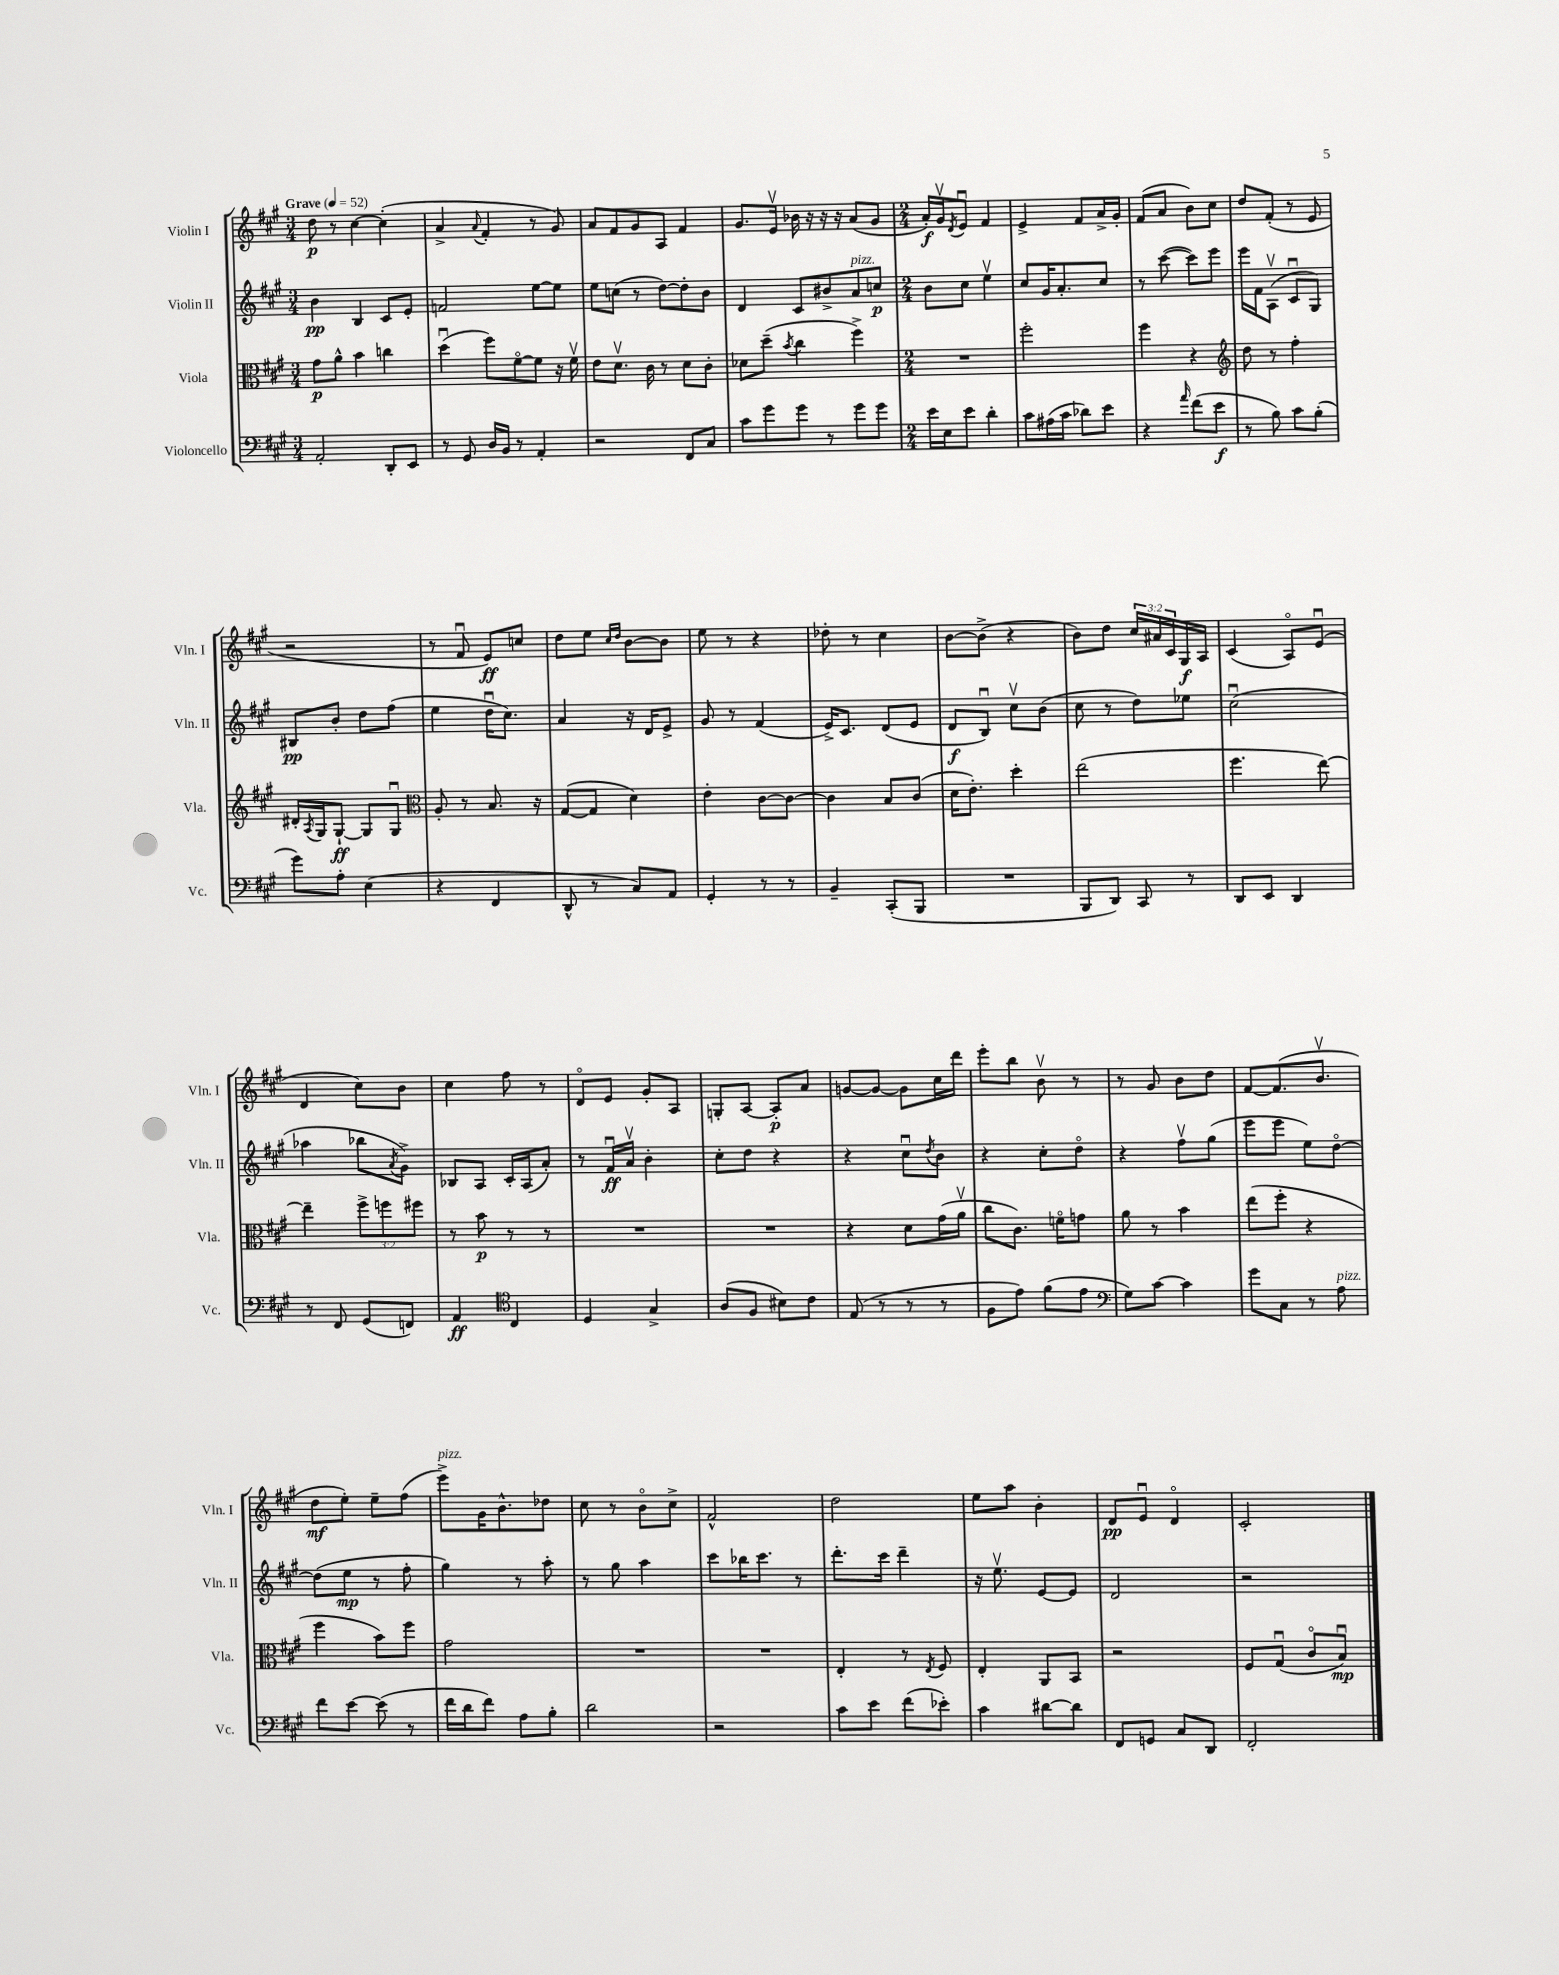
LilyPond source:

<<
\new StaffGroup <<
\new Staff = "s0" \with { instrumentName = "Violin I" shortInstrumentName = "Vln. I" } {
    \clef treble \key a \major \numericTimeSignature \time 3/4 \override Staff.TupletNumber.text = #tuplet-number::calc-fraction-text \tempo "Grave" 4 = 52
    d''8\p r8 cis''4~ cis''4-.( |
    a'4-> \appoggiatura { a'8 } fis'4-. r8 gis'8) |
    a'8 fis'8 gis'8 a8 fis'4 |
    gis'8. e'16\upbow bes'16 r16 r16 r16 a'8( gis'8 |
    \numericTimeSignature \time 2/4 a'16-.\f) gis'16\upbow \acciaccatura { d'8 } e'8\downbow fis'4 |
    e'4-> fis'8 a'16-> gis'16-. |
    fis'8( a'8 b'8) cis''8 |
    d''8 fis'8-.( r8 e'8 |
    r2 |
    r8 fis'8\downbow e'8\ff) c''8 |
    d''8 e''8 \grace { cis''16 d''16 } b'8~ b'8 |
    e''8 r8 r4 |
    des''8-. r8 cis''4 |
    b'8~ b'8->( r4 |
    b'8) d''8 \tuplet 3/2 { cis''16 ais'16 cis'16 } gis16\f a16 |
    cis'4( a8\flageolet) e'8\downbow( |
    d'4 cis''8) b'8 |
    cis''4 fis''8 r8 |
    d'8\flageolet e'8 gis'8-. a8 |
    g8-. a8~ a8-.\p a'8 |
    g'8~ g'8~ g'8 cis''16 d'''16 |
    e'''8-. b''8 b'8\upbow r8 |
    r8 gis'8 b'8 d''8 |
    fis'8~ fis'8.( b'8.\upbow |
    d''8\mf e''8-.) e''8-- fis''8( |
    e'''8->^\markup { \italic "pizz." }) gis'16 b'8.-^ des''8 |
    cis''8 r8 b'8\flageolet cis''8-> |
    fis'2-^ |
    d''2 |
    e''8 a''8 b'4-. |
    d'8\pp e'8\downbow d'4\flageolet |
    cis'2-. \bar "|." |
}
\new Staff = "s1" \with { instrumentName = "Violin II" shortInstrumentName = "Vln. II" } {
    \clef treble \key a \major \numericTimeSignature \time 3/4
    b'4\pp b4 cis'8 e'8-. |
    f'2 e''8~ e''8 |
    e''8 c''8( r8 d''8~) d''8-. b'8 |
    d'4 cis'8 bis'8-> a'8^\markup { \italic "pizz." } c''8\p |
    \numericTimeSignature \time 2/4 b'8 cis''8 e''4\upbow |
    cis''8 gis'16 a'8.-. cis''8 |
    r8 cis'''8~( cis'''8) e'''8 |
    e'''16 fis'16 a8\upbow( cis'8\downbow gis8) |
    bis8\pp b'8-. d''8 fis''8( |
    e''4 d''16\downbow cis''8.) |
    a'4 r16 d'16 e'8-> |
    gis'8 r8 fis'4( |
    e'16->) cis'8. d'8( e'8 |
    d'8\f b8\downbow) cis''8\upbow b'8( |
    cis''8 r8 d''8) ees''8 |
    cis''2\downbow( |
    aes''4 bes''8 \acciaccatura { a'8 } gis'8->) |
    bes8 a8 cis'16-. a16( a'8-.) |
    r8 fis'16\downbow\ff a'16\upbow b'4-. |
    cis''8-. d''8 r4 |
    r4 cis''8\downbow \acciaccatura { d''8 } b'8 |
    r4 cis''8-. d''8\flageolet |
    r4 fis''8\upbow gis''8( |
    e'''8 e'''8 e''8) d''8~\flageolet |
    d''8( e''8\mp r8 fis''8-. |
    gis''4) r8 a''8-. |
    r8 gis''8 a''4 |
    cis'''8 bes''16 cis'''8. r8 |
    d'''8.-. cis'''16 d'''4-- |
    r16 e''8.\upbow e'8~ e'8 |
    d'2 |
    r2 \bar "|." |
}
\new Staff = "s2" \with { instrumentName = "Viola" shortInstrumentName = "Vla." } {
    \clef alto \key a \major \numericTimeSignature \time 3/4 \override Staff.TupletNumber.text = #tuplet-number::calc-fraction-text
    gis'8\p a'8-^ b'4 c''4 |
    d''4\downbow( fis''8) fis'8~\flageolet fis'8 r16 fis'16\upbow |
    e'8 d'8.\upbow cis'16 r8 d'8 cis'8-. |
    des'8 d''8--( \acciaccatura { b'8 } cis''4 fis''4->) |
    \numericTimeSignature \time 2/4 R2 |
    fis''2-. |
    fis''4 r4 |
    \clef treble d''8 r8 fis''4-. |
    dis'16-. \acciaccatura { a8 } gis16 gis8~-!\ff gis8 gis8\downbow |
    \clef alto a8-. r8 b8. r16 |
    gis8~( gis8 d'4) |
    e'4-. cis'8~ cis'8~ |
    cis'4 b8 cis'8( |
    d'16 e'8.-.) d''4-. |
    e''2( |
    fis''4. e''8~) |
    e''4-- \tuplet 3/2 { fis''8-> f''8 fis''8 } |
    r8 b'8\p r8 r8 |
    R2 |
    R2 |
    r4 d'8 gis'16( a'16\upbow |
    cis''8 cis'8.) f'16\flageolet g'8 |
    a'8 r8 b'4 |
    e''8( fis''8-. r4 |
    fis''4 b'8) fis''8 |
    gis'2 |
    R2 |
    R2 |
    e4-. r8 \acciaccatura { e8 } fis8 |
    e4-. a,8 b,8 |
    r2 |
    fis8 gis8\downbow( cis'8\flageolet b8\downbow\mp) \bar "|." |
}
\new Staff = "s3" \with { instrumentName = "Violoncello" shortInstrumentName = "Vc." } {
    \clef bass \key a \major \numericTimeSignature \time 3/4
    a,2-. d,8-. e,8 |
    r8 gis,8 d16 b,16 r8 a,4-. |
    r2 fis,8 cis8 |
    cis'8 gis'8 gis'8 r8 gis'8 gis'8 |
    \numericTimeSignature \time 2/4 e'16 e16 e'8 d'4-. |
    cis'8 ais16( cis'16 des'8) e'8 |
    r4 \grace { a'16 } fis'8( e'8\f |
    r8 b8) cis'8 b8-.( |
    gis'8) a8-. e4( |
    r4 fis,4 |
    d,8-^ r8 cis8) a,8 |
    gis,4-. r8 r8 |
    b,4-- cis,8-.( b,,8 |
    R2 |
    b,,8 d,8) cis,8 r8 |
    d,8 e,8 d,4 |
    r8 fis,8 gis,8( f,8) |
    a,4\ff \clef tenor cis4 |
    d4 gis4-> |
    a8( fis8 bis8) cis'8 |
    e8( r8 r8 r8 |
    fis8 e'8) fis'8( e'8 |
    \clef bass gis8) cis'8~ cis'4 |
    gis'8 cis8 r8 a8^\markup { \italic "pizz." } |
    fis'8 e'8~ e'8( r8 |
    fis'16 d'16 fis'8) a8 b8-. |
    d'2 |
    r2 |
    cis'8 e'8 fis'8( ees'8-.) |
    cis'4 dis'8~ dis'8 |
    fis,8 g,8 cis8 d,8 |
    fis,2-. \bar "|." |
}
>>
>>
\layout { \context { \Score \remove "Bar_number_engraver" } }
